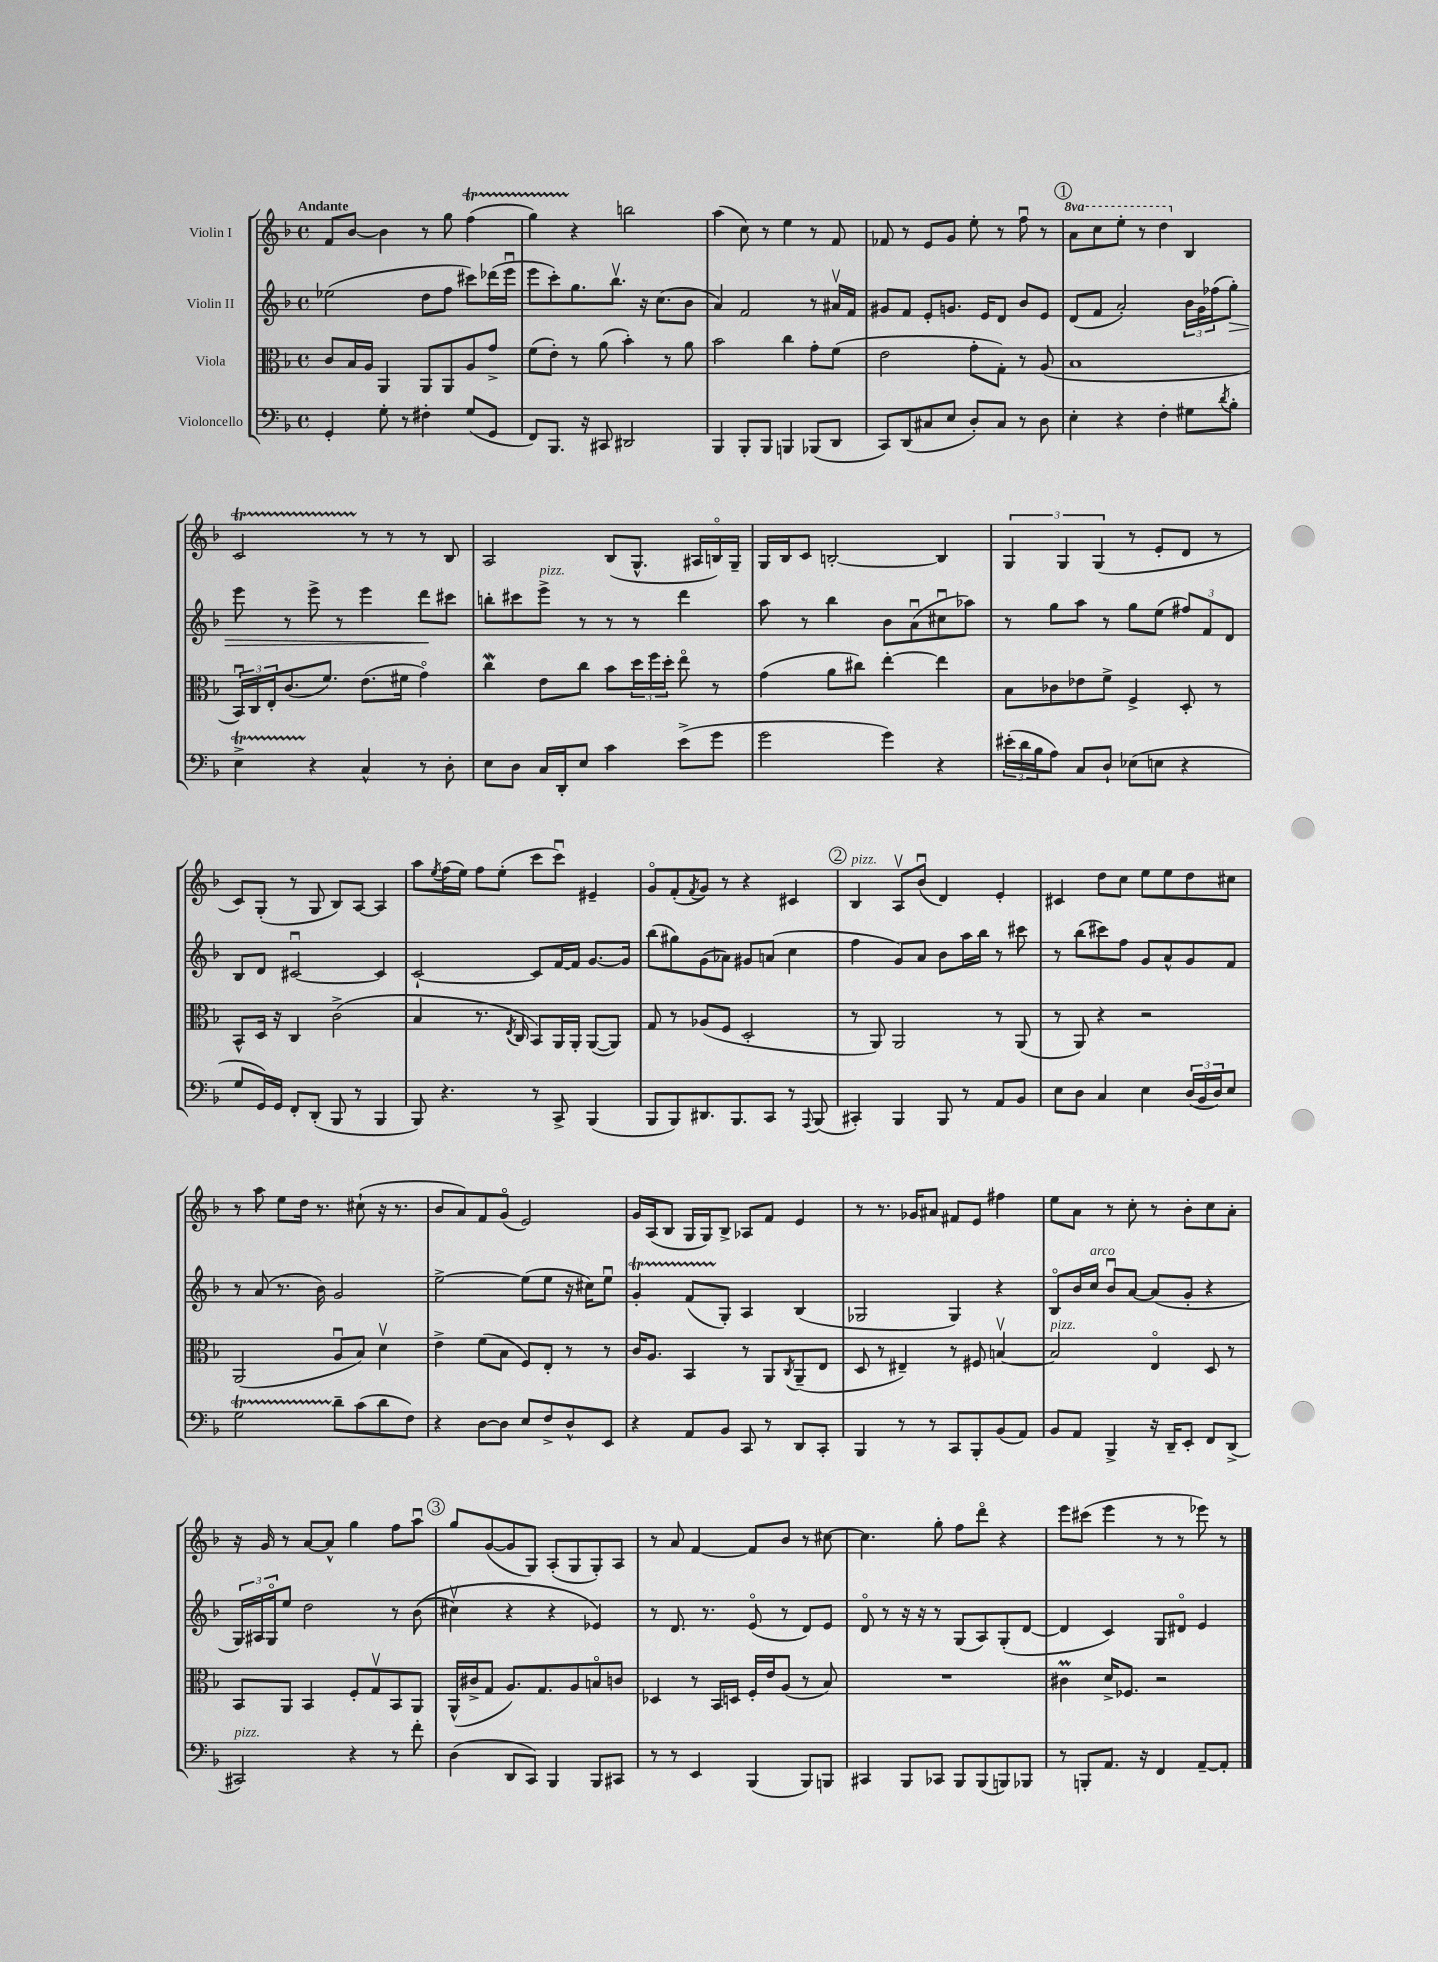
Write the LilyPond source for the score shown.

<<
\new StaffGroup <<
\new Staff = "s0" \with { instrumentName = "Violin I" } {
    \clef treble \key f \major \defaultTimeSignature \time 4/4 \set Staff.ottavationMarkups = #ottavation-simple-ordinals \tempo "Andante"
    f'8 bes'8~ bes'4 r8 g''8 f''4\startTrillSpan( |
    g''4) r4\stopTrillSpan b''2 |
    a''4( c''8) r8 e''4 r8 f'8 |
    fes'8 r8 e'8 g'8 e''8-. r8 f''8\downbow r8 |
    \mark \markup { \circle "1" } \ottava #1 a''8 c'''8 e'''8-. r8 d'''4 \ottava #0 bes4 |
    c'2\startTrillSpan r8\stopTrillSpan r8 r8 bes8 |
    a2 bes8( g8.-^ ais16 b16\flageolet) g16-- |
    g16 bes16 c'8 b2~-. b4 |
    \tuplet 3/2 { g4 g4 g4( } r8 e'8-. d'8 r8 |
    c'8) g8-.( r8 g8 bes8) a8~ a4 |
    a''8 \acciaccatura { e''8 } f''16( e''16) f''8 e''8-.( c'''8 c'''8\downbow) eis'4-- |
    g'8\flageolet f'8-.( \acciaccatura { f'8 } g'8) r8 r4 cis'4 |
    \mark \markup { \circle "2" } bes4^\markup { \italic "pizz." } a8\upbow bes'8\downbow( d'4) e'4-. |
    cis'4 d''8 c''8 e''8 e''8 d''8 cis''8 |
    r8 a''8 e''8 d''16 r8. cis''8-!( r16 r8. |
    bes'8 a'8) f'8 g'8\flageolet( e'2) |
    g'16 a16( bes8 g16 g16) bes8-> aes8 f'8 e'4 |
    r8 r8. ges'16 ais'8 fis'8 e'8 fis''4 |
    e''8 a'8 r8 c''8-. r8 bes'8-. c''8 a'8-. |
    r16 g'16 r8 a'8~ a'8-^ g''4 f''8 a''8\downbow |
    \mark \markup { \circle "3" } g''8 g'8~( g'8 g8) a8-.( g8 g8-.) a8 |
    r8 a'8 f'4~ f'8 bes'8 r8 cis''8~ |
    cis''4. g''8-. f''8 d'''8\flageolet r4 |
    e'''8 cis'''8( e'''4 r8 r8 ees'''8) r8 \bar "|." |
}
\new Staff = "s1" \with { instrumentName = "Violin II" } {
    \clef treble \key f \major \defaultTimeSignature \time 4/4
    ees''2( d''8 f''8 cis'''8) des'''16( e'''16\downbow |
    e'''8 c'''8-.) g''8. bes''8.\upbow r16 c''8.( bes'8 |
    a'4) f'2 r8 ais'16\upbow f'16 |
    gis'8 f'8 e'8-. g'8. e'16 d'8 bes'8 e'8 |
    \mark \markup { \circle "1" } d'8( f'8 a'2-.) \tuplet 3/2 { bes'16 g'16 fes''16( } g''8-.\>) |
    e'''8 r8 e'''8-> r8 e'''4 d'''8\! cis'''8 |
    b''8-. cis'''8 e'''8->^\markup { \italic "pizz." } r8 r8 r8 d'''4 |
    a''8 r8 bes''4 bes'8 a'8\downbow( cis''8\downbow aes''8) |
    r8 g''8 a''8 r8 g''8 e''8( \tuplet 3/2 { fis''8) f'8 d'8 } |
    bes8 d'8 cis'2~\downbow cis'4 |
    c'2~-! c'8 f'16~ f'16 g'8.~ g'16 |
    bes''8( gis''8) g'8( aes'8) gis'8 a'8( c''4 |
    \mark \markup { \circle "2" } f''4 g'8) a'8 bes'8 a''16 bes''16 r8 cis'''8 |
    r8 bes''8( cis'''8) f''8 g'8 a'8-^ g'8 f'8 |
    r8 a'8( r8. bes'16) g'2 |
    e''2~-> e''8( e''8 r16 cis''16) e''8\downbow |
    g'4-.\startTrillSpan f'8( g8-.\stopTrillSpan) a4 bes4( |
    ges2 ges4) r4 |
    bes8\flageolet bes'16 c''16^\markup { \italic "arco" } bes'8\downbow a'8~ a'8( g'8-. r4 |
    \tuplet 3/2 { g16) ais16 g16\flageolet } e''8 d''2 r8 bes'8(\( |
    \mark \markup { \circle "3" } cis''4\upbow) r4 r4 ees'4\) |
    r8 d'8. r8. e'8\flageolet( r8 d'8) e'8 |
    d'8\flageolet r8 r16 r16 r8 g8( a8) g8-.( d'8~ |
    d'4 c'4) g8 dis'8\flageolet e'4 \bar "|." |
}
\new Staff = "s2" \with { instrumentName = "Viola" } {
    \clef alto \key f \major \defaultTimeSignature \time 4/4
    c'8 bes16 a16 a,4 a,8 a,8 a8 g'8-> |
    f'8( e'8-.) r8 a'8( bes'4-.) r8 a'8 |
    bes'2 c''4 g'8-. f'8( |
    e'2 g'8-. g8-.) r8 a8( |
    \mark \markup { \circle "1" } bes1 |
    \tuplet 3/2 { bes,16\downbow) c16 e16-. } c'8.( f'8.) e'8.( fis'16 g'4\flageolet) |
    c''4\mordent e'8 c''8 bes'8 \tuplet 3/2 { d''16 f''16 d''16-. } e''8\flageolet r8 |
    g'4( a'8 cis''8) e''4~-. e''4 |
    bes8 ces'8 ees'8 f'8-> f4-> d8-. r8 |
    bes,8-^ d16 r16 c4 c'2->( |
    bes4 r8. \acciaccatura { e8 } c16 bes,8) a,16 a,16-. a,8~( a,8) |
    g8 r8 aes8( f8 d2-. |
    \mark \markup { \circle "2" } r8 a,8) a,2 r8 a,8( |
    r8 a,8) r4 r2 |
    a,2( a8\downbow bes8) d'4\upbow |
    e'4-> f'8( bes8 f8) e8-. r8 r8 |
    c'16 a8. bes,4 r8 a,8 \acciaccatura { c8 } a,8--( e8 |
    d8 r8 eis4--) r8 fis8 b4~\upbow |
    b2^\markup { \italic "pizz." } e4\flageolet d8 r8 |
    bes,8 a,8 bes,4 f8-. g8\upbow bes,8 a,8 |
    \mark \markup { \circle "3" } a,16-^( cis'16-> g8 a8.) g8. a8 b8\flageolet c'8 |
    des4 r8 bes,16 d16 f16-. e'16 a8( r8 bes8) |
    R1 |
    cis'4\prall d'16-> fes8. r2 \bar "|." |
}
\new Staff = "s3" \with { instrumentName = "Violoncello" } {
    \clef bass \key f \major \defaultTimeSignature \time 4/4
    g,4-. g8-. r8 fis4-. g8( g,8 |
    f,8) bes,,8. r16 cis,8 dis,2 |
    bes,,4 bes,,8-. bes,,8 b,,4 bes,,8( d,8 |
    c,8) d,8( cis8 e8 d8-.) cis8 r8 d8 |
    \mark \markup { \circle "1" } e4-. r4 f4-. gis8 \acciaccatura { d'8 } bes8-. |
    e4->\startTrillSpan r4\stopTrillSpan c4-^ r8 d8-. |
    e8 d8 c16 d,16-. e8 c'4 e'8->( g'8 |
    g'2 g'4) r4 |
    \tuplet 3/2 { eis'16-.( d'16 bes16 } a8) c8 d8-! ees8( e8 r4 |
    g8 g,16) g,16 f,8-. d,8-.( bes,,8 r8 bes,,4 |
    bes,,8) r4. r8 c,8-> bes,,4( |
    bes,,8 bes,,8) dis,8. bes,,8. c,8 r8 \appoggiatura { a,,8 } bes,,8( |
    \mark \markup { \circle "2" } cis,4-.) bes,,4 bes,,8 r8 a,8 bes,8 |
    e8 d8 c4 e4 \tuplet 3/2 { d16( bes,16 d16) } e8 |
    g2\startTrillSpan d'8--\stopTrillSpan c'8( d'8 f8) |
    r4 d8~ d8 e8 f8-> d8-^ e,8 |
    r4 a,8 bes,8 c,8 r8 d,8 c,8-. |
    bes,,4 r8 r8 c,8 bes,,8-. bes,8( a,8) |
    bes,8 a,8 bes,,4-> r16 d,16-- e,8-. f,8 d,8->( |
    cis,2^\markup { \italic "pizz." }) r4 r8 f'8-. |
    \mark \markup { \circle "3" } d4( d,8 c,8) bes,,4 bes,,8 cis,8 |
    r8 r8 e,4 bes,,4( bes,,8) b,,8 |
    cis,4 bes,,8 ces,8 bes,,8 bes,,8( b,,8) bes,,8 |
    r8 b,,8-. a,8. r16 f,4 a,8~-- a,8-. \bar "|." |
}
>>
>>
\layout { \context { \Score \remove "Bar_number_engraver" } }
